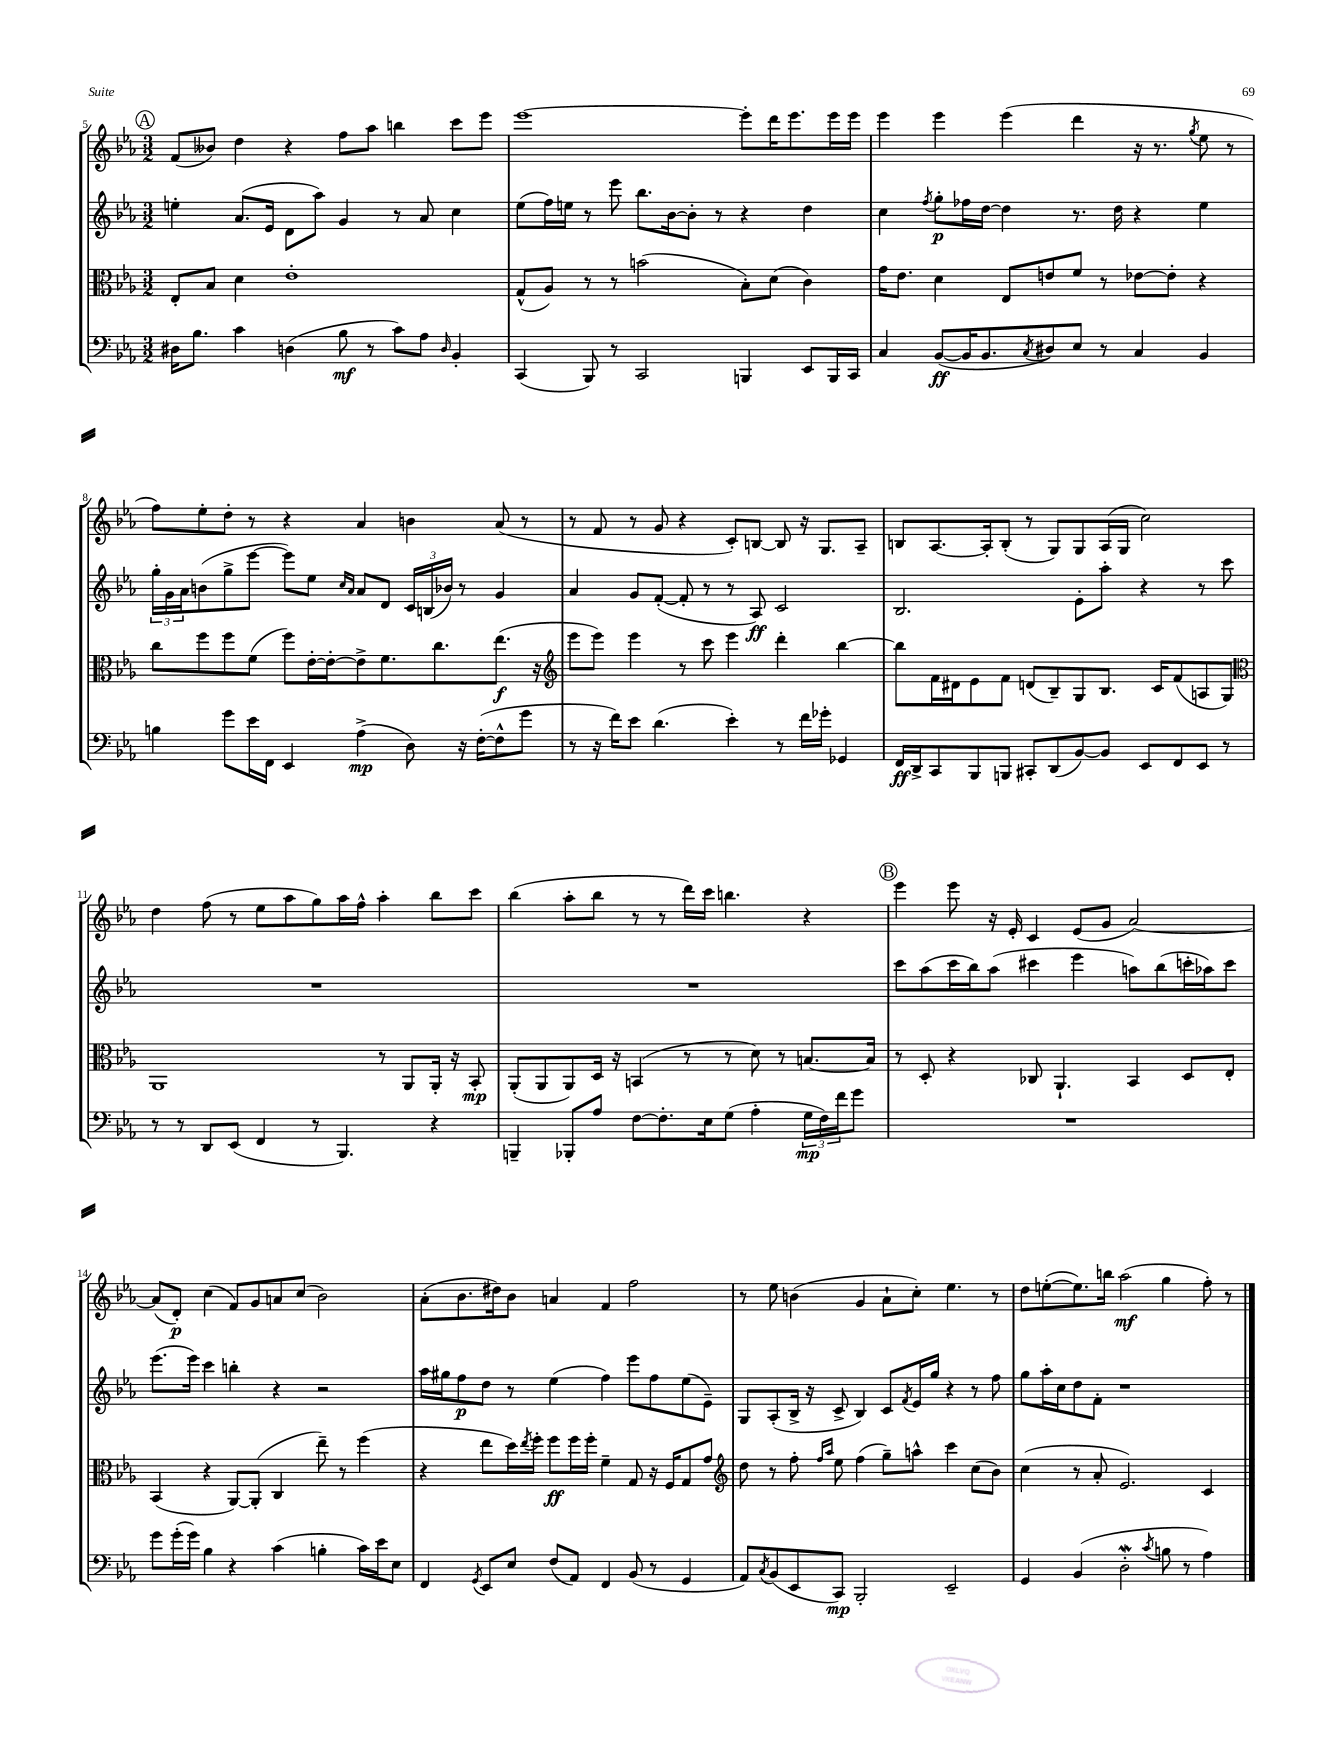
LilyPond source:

<<
\new StaffGroup <<
\new Staff = "s0" {
    \clef treble \key ees \major \numericTimeSignature \time 3/2
    \mark \markup { \circle "A" } f'8( beses'8) d''4 r4 f''8 aes''8 b''4 c'''8 ees'''8 |
    ees'''1~ ees'''8-. d'''16 ees'''8. ees'''16 ees'''16 |
    ees'''4 ees'''4 ees'''4( d'''4 r16 r8. \acciaccatura { g''8 } ees''8 r8 |
    f''8) ees''8-. d''8-. r8 r4 aes'4 b'4 aes'8( r8 |
    r8 f'8 r8 g'8 r4 c'8-.) b8~ b8 r16 g8. aes8-- |
    b8 aes8.~ aes16-. b8-.( r8 g8) g8 aes16( g16 c''2) |
    d''4 f''8( r8 ees''8 aes''8 g''8) aes''16 f''16-^ aes''4-. bes''8 c'''8 |
    bes''4( aes''8-. bes''8 r8 r8 d'''16) c'''16 b''4. r4 |
    \mark \markup { \circle "B" } ees'''4 ees'''8 r16 ees'16-. c'4 ees'8( g'8 aes'2~) |
    aes'8( d'8-.\p) c''4( f'8) g'8 a'8 c''8( bes'2) |
    aes'8-.( bes'8. dis''16) bes'8 a'4 f'4 f''2 |
    r8 ees''8 b'4( g'4 aes'8-! c''8-.) ees''4. r8 |
    d''8 e''8~-.( e''8.) b''16 aes''2\mf( g''4 f''8-.) r8 \bar "|." |
}
\new Staff = "s1" {
    \clef treble \key ees \major \numericTimeSignature \time 3/2
    \mark \markup { \circle "A" } e''4-. aes'8.( ees'16 d'8 aes''8) g'4 r8 aes'8 c''4 |
    ees''8( f''16) e''16 r8 ees'''8 bes''8. bes'16~ bes'8-. r8 r4 d''4 |
    c''4 \acciaccatura { f''8 } g''8-.\p fes''16 d''16~ d''4 r8. d''16 r4 ees''4 |
    \tuplet 3/2 { g''16-. g'16 aes'16 } b'8( g''8-> ees'''8~ ees'''8) ees''8 \grace { c''16 aes'16 } aes'8 d'8 \tuplet 3/2 { c'16 b16( bes'16) } r8 g'4 |
    aes'4 g'8 f'8~-.( f'8-. r8 r8 aes8\ff) c'2 |
    bes2. ees'8-. aes''8-. r4 r8 c'''8 |
    R1. |
    R1. |
    \mark \markup { \circle "B" } c'''8 aes''8( c'''16 bes''16) aes''8( cis'''4 ees'''4 a''8) bes''8( c'''16-. aes''16) c'''8 |
    ees'''8.( ees'''16) c'''4 b''4-. r4 r2 |
    aes''16 gis''16 f''8\p d''8 r8 ees''4( f''4) ees'''8 f''8 ees''8( ees'8--) |
    g8 aes8-.( bes16-> r16 c'8-> bes4) c'8 \acciaccatura { f'8 } ees'16 g''16 r4 r8 f''8 |
    g''8 aes''16-. c''16 d''8 f'8-. r1 \bar "|." |
}
\new Staff = "s2" {
    \clef alto \key ees \major \numericTimeSignature \time 3/2
    \mark \markup { \circle "A" } ees8-. bes8 d'4 ees'1-. |
    g8-^( aes8) r8 r8 b'2( bes8-.) d'8( c'4) |
    g'16 ees'8. d'4 ees8 e'8 f'8 r8 ees'8~ ees'8-. r4 |
    c''8 f''8 f''8 f'8( f''8) ees'16~-. ees'16~-. ees'8-> f'8. c''8. ees''8.\f( r16 |
    \clef treble ees'''8 ees'''8) ees'''4 r8 c'''8 ees'''4 d'''4-. bes''4~ |
    bes''8 f'16 dis'16 ees'8 f'8 d'8( bes8--) g8 bes8. c'16 f'8( a8 g8) |
    \clef alto aes,1 r8 aes,8 aes,16-. r16 bes,8-.\mp |
    aes,8-.( aes,8 aes,8) d16 r16 b,4( r8 r8 d'8) r8 b8.~ b16 |
    \mark \markup { \circle "B" } r8 d8-. r4 ces8 aes,4.-! bes,4 d8 ees8-. |
    bes,4( r4 aes,8~) aes,8-.( c4 ees''8--) r8 f''4( |
    r4 ees''8 d''16) \acciaccatura { ees''8 } f''16-. f''8\ff f''16 f''16-. f'4-- g8 r16 f16 g8 g'8 |
    \clef treble d''8 r8 f''8-. \grace { f''16 aes''16 } ees''8 f''4( g''8--) a''8-^ c'''4 c''8( bes'8) |
    c''4( r8 aes'8-. ees'2.) c'4 \bar "|." |
}
\new Staff = "s3" {
    \clef bass \key ees \major \numericTimeSignature \time 3/2
    \mark \markup { \circle "A" } dis16 bes8. c'4 d4( bes8\mf r8 c'8) aes8 \grace { d16 } bes,4-. |
    c,4( bes,,8) r8 c,2 b,,4 ees,8 b,,16 c,16 |
    c4 bes,8~\ff( bes,16 bes,8. \acciaccatura { c8 } dis8) ees8 r8 c4 bes,4 |
    b4 g'8 ees'16 f,16 ees,4 aes4->\mp( d8) r16 f16~-.( f8-^ g'8 |
    r8 r16 f'16) ees'8 d'4.( ees'4-.) r8 f'16 ges'16-. ges,4 |
    f,16\ff d,16-> c,8 bes,,8 b,,8 cis,8-. d,8( bes,8~) bes,8 ees,8 f,8 ees,8 r8 |
    r8 r8 d,8 ees,8( f,4 r8 bes,,4.) r4 |
    b,,4-- bes,,8-. aes8 f8~ f8.-. ees16 g8( aes4-. \tuplet 3/2 { g16\mp f16) f'16 } g'8 |
    \mark \markup { \circle "B" } R1. |
    g'8 g'16-.( g'16) bes4 r4 c'4( b4-. c'16) ees'16 ees8 |
    f,4 \acciaccatura { g,8 } ees,8 ees8 f8( aes,8) f,4 bes,8( r8 g,4 |
    aes,8) \acciaccatura { c8 } bes,8( ees,8 c,8\mp) bes,,2-. ees,2-- |
    g,4 bes,4( d2-.\mordent \acciaccatura { c'8 } b8 r8 aes4) \bar "|." |
}
>>
>>
\layout { \context { \Score currentBarNumber = #5 } }
